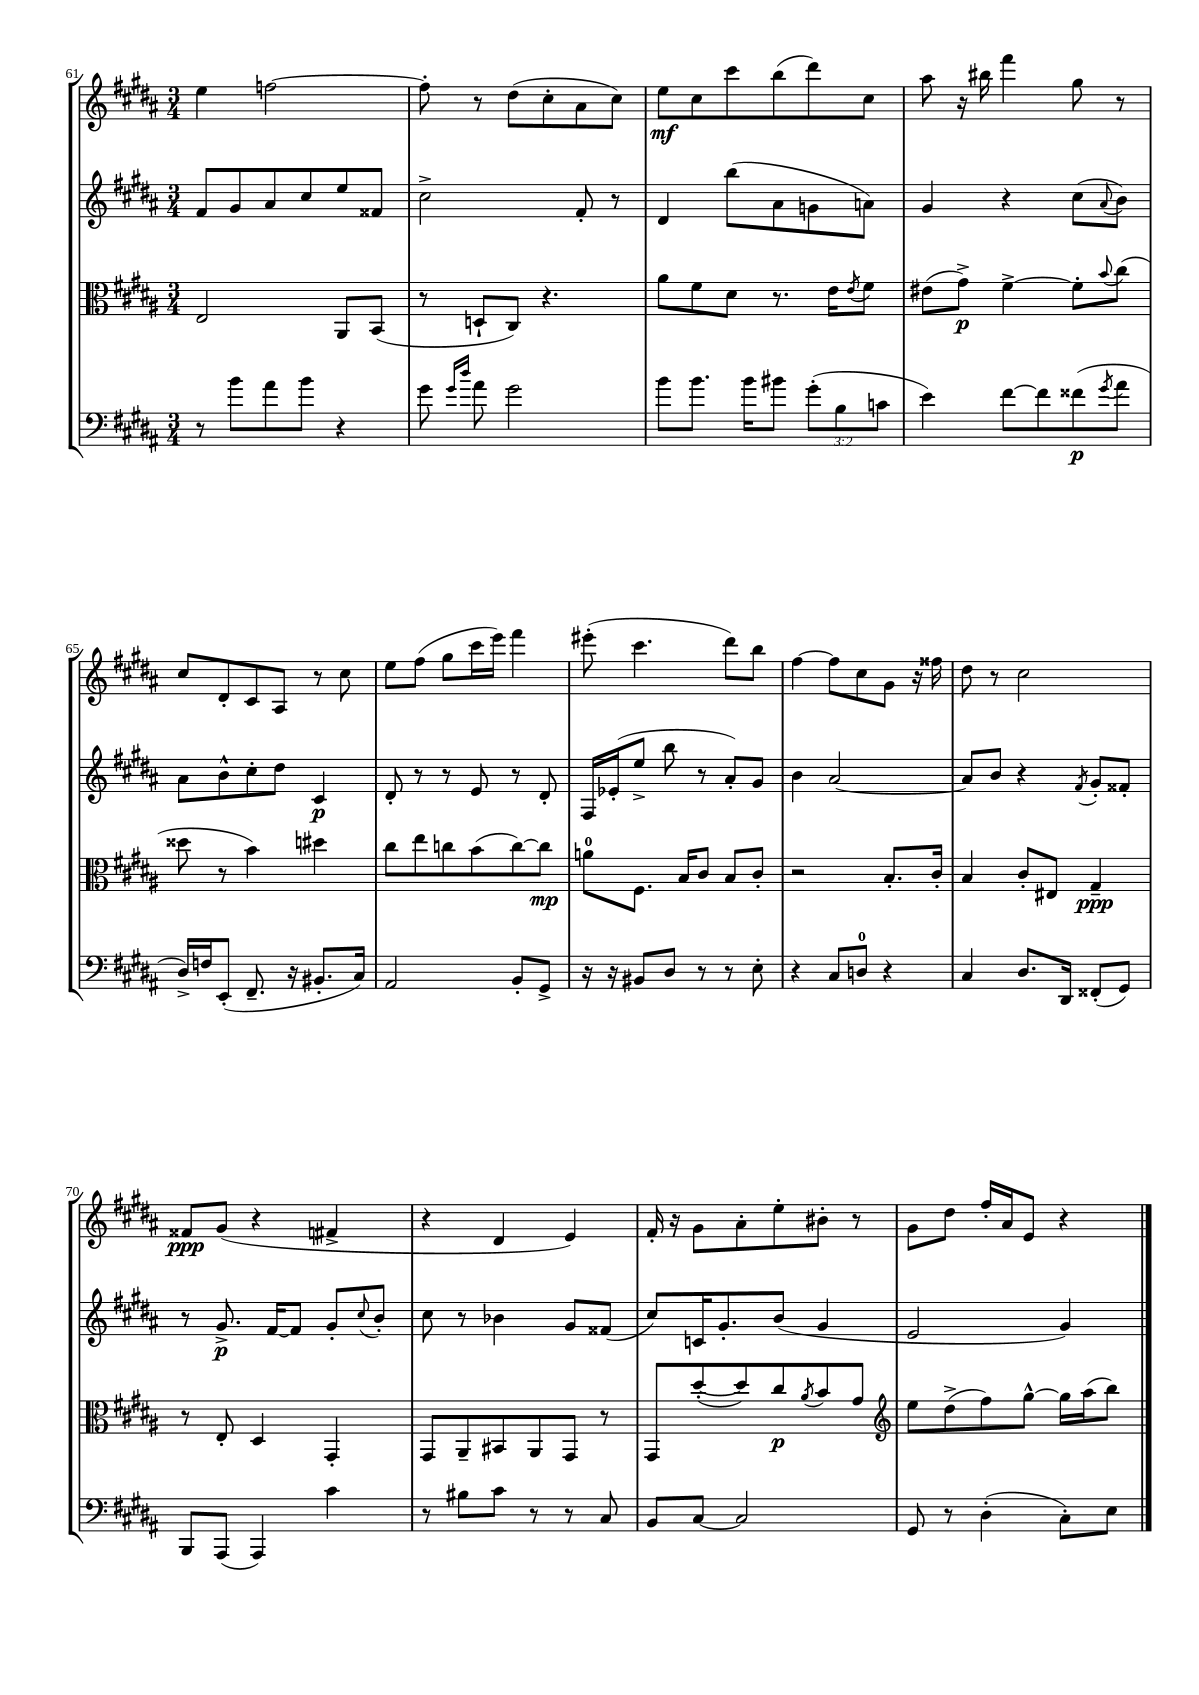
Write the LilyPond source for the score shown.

<<
\new StaffGroup <<
\new Staff = "s0" {
    \clef treble \key b \major \numericTimeSignature \time 3/4
    e''4 f''2~ |
    f''8-. r8 dis''8( cis''8-. ais'8 cis''8) |
    e''8\mf cis''8 cis'''8 b''8( dis'''8) cis''8 |
    ais''8 r16 bis''16 fis'''4 gis''8 r8 |
    cis''8 dis'8-. cis'8 ais8 r8 cis''8 |
    e''8 fis''8( gis''8 cis'''16 e'''16) fis'''4 |
    eis'''8-.( cis'''4. dis'''8) b''8 |
    fis''4~ fis''8 cis''8 gis'8 r16 fisis''16 |
    dis''8 r8 cis''2 |
    fisis'8\ppp gis'8( r4 fis'4-> |
    r4 dis'4 e'4) |
    fis'16-. r16 gis'8 ais'8-. e''8-. bis'8-. r8 |
    gis'8 dis''8 fis''16-. ais'16 e'8 r4 \bar "|." |
}
\new Staff = "s1" {
    \clef treble \key b \major \numericTimeSignature \time 3/4
    fis'8 gis'8 ais'8 cis''8 e''8 fisis'8 |
    cis''2-> fis'8-. r8 |
    dis'4 b''8( ais'8 g'8 a'8) |
    gis'4 r4 cis''8( \appoggiatura { ais'8 } b'8) |
    ais'8 b'8-^ cis''8-. dis''8 cis'4\p |
    dis'8-. r8 r8 e'8 r8 dis'8-. |
    fis16 ees'16-.( e''8-> b''8 r8 ais'8-.) gis'8 |
    b'4 ais'2~ |
    ais'8 b'8 r4 \acciaccatura { fis'8 } gis'8-. fisis'8-. |
    r8 gis'8.->\p fis'16~ fis'8 gis'8-. \appoggiatura { cis''8 } b'8-. |
    cis''8 r8 bes'4 gis'8 fisis'8( |
    cis''8) c'16 gis'8.-. b'8( gis'4 |
    e'2 gis'4) \bar "|." |
}
\new Staff = "s2" {
    \clef alto \key b \major \numericTimeSignature \time 3/4
    e2 ais,8 b,8( |
    r8 d8-! cis8) r4. |
    ais'8 fis'8 dis'8 r8. e'16 \acciaccatura { e'8 } fis'8 |
    eis'8( gis'8->\p) fis'4~-> fis'8-. \appoggiatura { b'8 } cis''8( |
    disis''8 r8 b'4) dis''4 |
    cis''8 e''8 c''8 b'8( c''8~) c''8\mp |
    a'8-0 fis8. b16 cis'8 b8 cis'8-. |
    r2 b8.-. cis'16-. |
    b4 cis'8-. eis8 gis4--\ppp |
    r8 e8-. dis4 gis,4-. |
    gis,8 ais,8-- bis,8 ais,8 gis,8 r8 |
    gis,8 dis''8~-.( dis''8) cis''8\p \acciaccatura { ais'8 } b'8 gis'8 |
    \clef treble e''8 dis''8->( fis''8) gis''8~-^ gis''16 ais''16( b''8) \bar "|." |
}
\new Staff = "s3" {
    \clef bass \key b \major \numericTimeSignature \time 3/4 \override Staff.TupletNumber.text = #tuplet-number::calc-fraction-text
    r8 b'8 ais'8 b'8 r4 |
    gis'8 \grace { gis'16 dis''16 } ais'8 gis'2 |
    b'8 b'8. b'16 bis'8 \tuplet 3/2 { gis'8-.( b8 c'8 } |
    e'4) fis'8~ fis'8 fisis'8\p( \acciaccatura { gis'8 } ais'8 |
    dis16->) f16 e,8-.( fis,8.-- r16 bis,8.-. cis16) |
    ais,2 b,8-. gis,8-> |
    r16 r16 bis,8 dis8 r8 r8 e8-. |
    r4 cis8 d8-0 r4 |
    cis4 dis8. dis,16 fisis,8-.( gis,8) |
    b,,8 ais,,8( ais,,4) cis'4 |
    r8 bis8 cis'8 r8 r8 cis8 |
    b,8 cis8~ cis2 |
    gis,8 r8 dis4-.( cis8-.) e8 \bar "|." |
}
>>
>>
\layout { \context { \Score currentBarNumber = #61 } }
